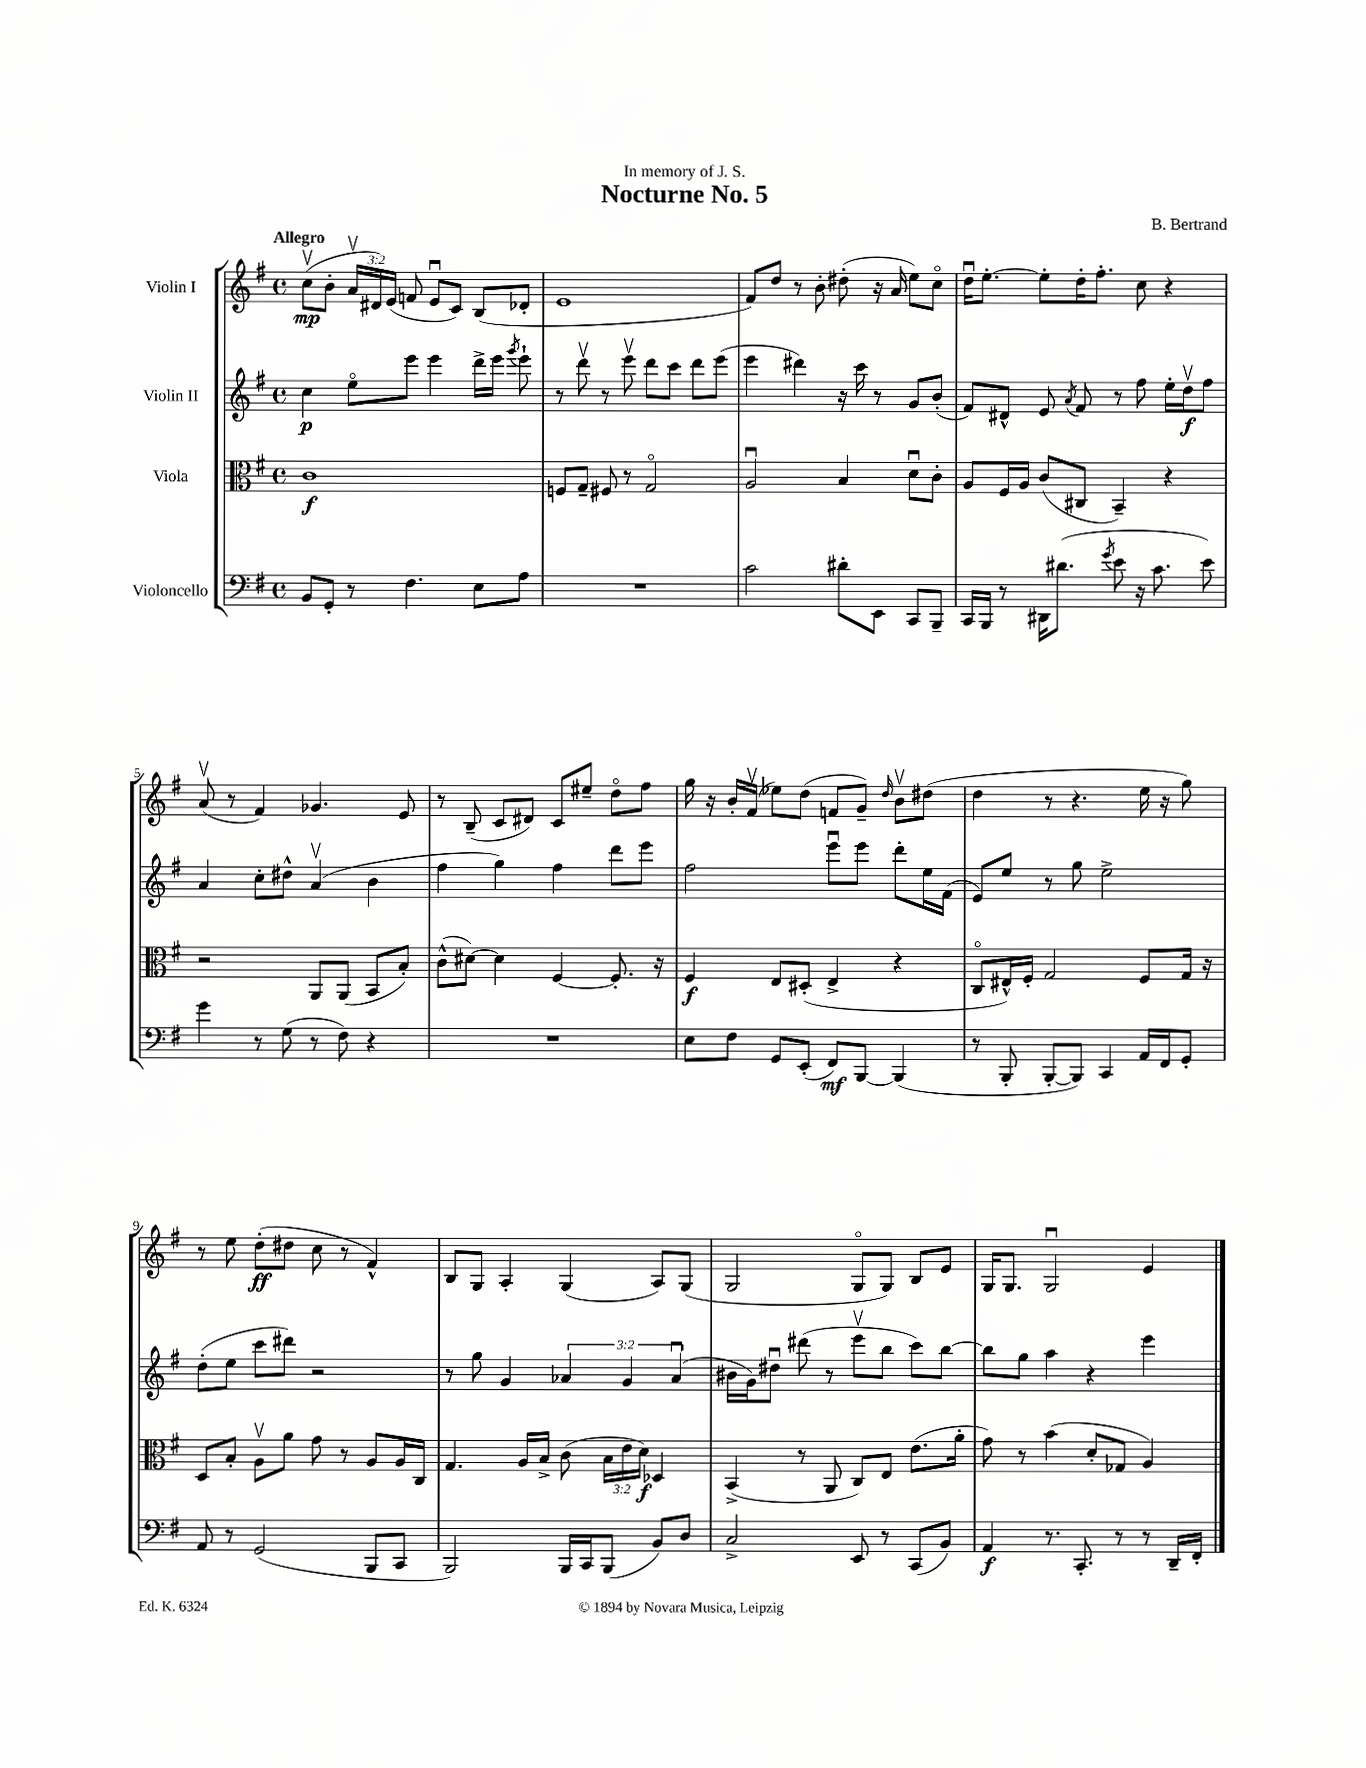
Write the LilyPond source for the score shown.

\header { title = "Nocturne No. 5" composer = "B. Bertrand" dedication = "In memory of J. S." }
<<
\new StaffGroup <<
\new Staff = "s0" \with { instrumentName = "Violin I" } {
    \clef treble \key g \major \defaultTimeSignature \time 4/4 \override Staff.TupletNumber.text = #tuplet-number::calc-fraction-text \tempo "Allegro"
    \autoBeamOff c''8[\upbow\mp( b'8]-. \tuplet 3/2 { a'16[\upbow dis'16) e'16]( } f'8 e'8[\downbow c'8]) b8[( des'8]-. |
    e'1 |
    fis'8[) d''8] r8 b'8-. dis''8-.( r16 a'16 e''8[) c''8]\flageolet |
    d''16[\downbow e''8.]~-. e''8[-. d''16-. fis''8.]-. c''8 r4 |
    a'8\upbow( r8 fis'4) ges'4. e'8 |
    r8 b8--( c'8[ dis'8]) c'8[ eis''8]-- d''8[\flageolet fis''8] |
    g''16 r16 b'16[-. fis'16]\upbow( ees''8[) d''8]( f'8[ g'8]--) \grace { d''16 } b'8[\upbow dis''8]( |
    d''4 r8 r4. e''16 r16 g''8) |
    r8 e''8 d''8[-.\ff( dis''8] c''8 r8 fis'4-^) |
    b8[ g8] a4-. g4( a8[) g8]( |
    g2 g8[\flageolet g8]) b8[ e'8] |
    g16[ g8.] g2\downbow e'4 \bar "|." |
}
\new Staff = "s1" \with { instrumentName = "Violin II" } {
    \clef treble \key g \major \defaultTimeSignature \time 4/4 \override Staff.TupletNumber.text = #tuplet-number::calc-fraction-text
    \autoBeamOff c''4\p e''8[\flageolet e'''8] e'''4 d'''16[-> e'''16] \acciaccatura { g'''8 } e'''8-! |
    r8 d'''8\upbow r8 e'''8\upbow d'''8[ c'''8] d'''8[ e'''8]( |
    e'''4 dis'''4) r16 c'''16 r8 g'8[ b'8]-.( |
    fis'8[) dis'8]-^ e'8 \acciaccatura { a'8 } fis'8 r8 fis''8 e''16[-. d''16\upbow\f fis''8] |
    a'4 c''8[-. dis''8]-^ a'4\upbow( b'4 |
    fis''4 g''4) fis''4 d'''8[ e'''8] |
    fis''2 e'''8[\downbow e'''8] d'''8[-. e''16 fis'16]( |
    e'8[) e''8] r8 g''8 e''2-> |
    d''8[-.( e''8] c'''8[ dis'''8]) r2 |
    r8 g''8 g'4 \tuplet 3/2 { aes'4 g'4 aes'4\downbow( } |
    bis'16[ g'16) dis''8]\downbow dis'''8( r8 e'''8[\upbow b''8] c'''8[) b''8]~ |
    b''8[ g''8] a''4 r4 e'''4 \bar "|." |
}
\new Staff = "s2" \with { instrumentName = "Viola" } {
    \clef alto \key g \major \defaultTimeSignature \time 4/4 \override Staff.TupletNumber.text = #tuplet-number::calc-fraction-text
    \autoBeamOff c'1\f |
    f8[ g8]-- fis8 r8 g2\flageolet |
    a2\downbow b4 d'8[\downbow c'8]-. |
    a8[ fis16 a16] c'8[( cis8] b,4--) r4 |
    r2 a,8[ a,8]( b,8[ b8]-.) |
    c'8[-^( dis'8]~) dis'4 fis4~ fis8.-. r16 |
    fis4\f e8[ dis8]-.( e4-> r4 |
    c8[\flageolet eis16-^) fis16]-. g2 fis8[ g16] r16 |
    d8[ b8]-. a8[\upbow a'8] g'8 r8 a8[ a16 c16] |
    g4. a16[ b16]-> c'8( \tuplet 3/2 { b16[ e'16 d'16]\f) } des4 |
    b,4->( r8 a,8 c8[) e8] e'8.[( a'16]-. |
    g'8) r8 b'4( d'8[-. ges8] a4) \bar "|." |
}
\new Staff = "s3" \with { instrumentName = "Violoncello" } {
    \clef bass \key g \major \defaultTimeSignature \time 4/4
    \autoBeamOff b,8[ g,8]-. r8 fis4. e8[ a8] |
    R1 |
    c'2 dis'8[-. e,8] c,8[ b,,8]-- |
    c,16[ b,,16] r8 dis,16[ dis'8.]( \acciaccatura { g'8 } e'8 r16 c'8. e'8) |
    g'4 r8 g8( r8 fis8) r4 |
    R1 |
    e8[ fis8] g,8[ e,8]-.( fis,8[\mf) b,,8]~ b,,4( |
    r8 b,,8-. b,,8[~-. b,,8]) c,4 a,16[ fis,16 g,8]-. |
    a,8 r8 g,2( b,,8[ c,8] |
    b,,2) b,,16[ c,16 b,,8]( b,8[) d8] |
    c2-> e,8 r8 c,8[( b,8]) |
    a,4\f r8. c,8.-. r8 r8 d,16[-- fis,16]-. \bar "|." |
}
>>
>>
